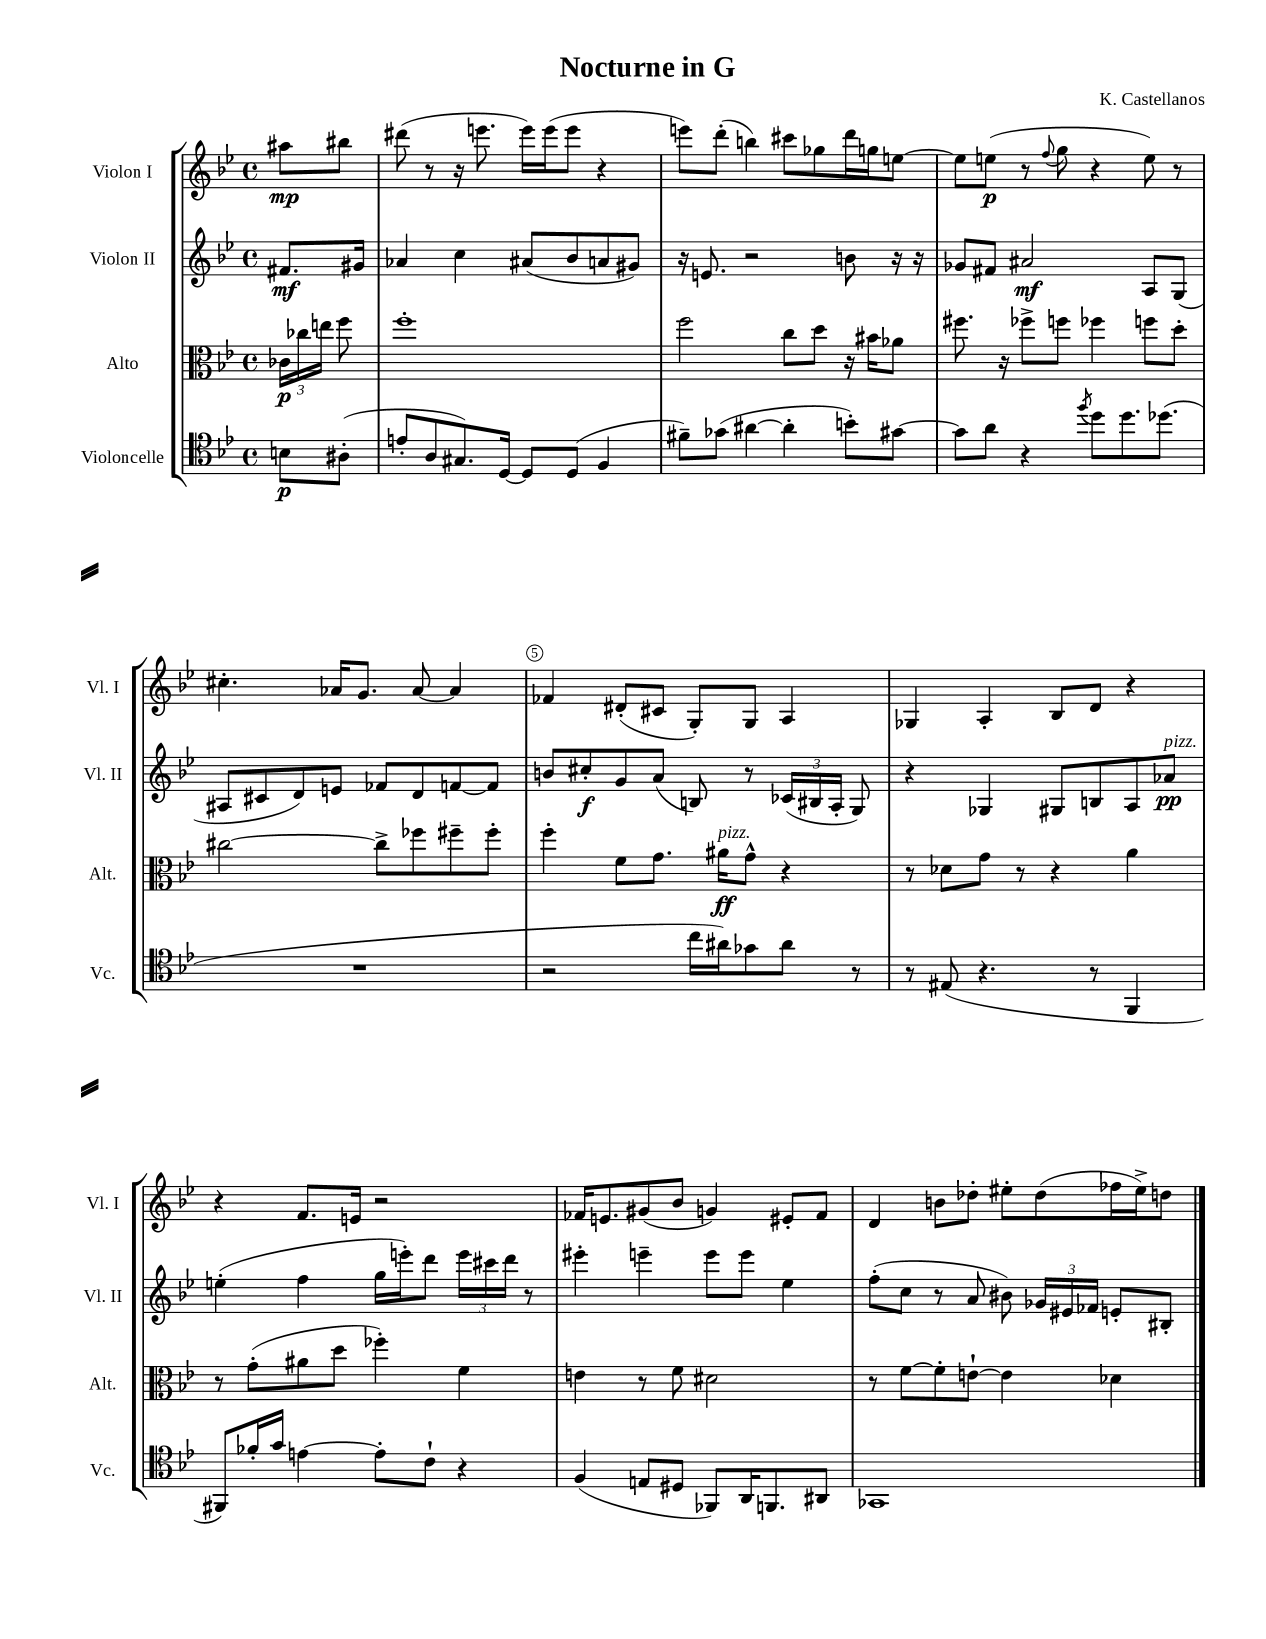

**kern	**dynam	**kern	**dynam	**kern	**dynam	**kern	**dynam
*part4	*part4	*part3	*part3	*part2	*part2	*part1	*part1
*staff4	*staff4	*staff3	*staff3	*staff2	*staff2	*staff1	*staff1
*I"Violoncelle	*	*I"Alto	*	*I"Violon II	*	*I"Violon I	*
*I'Vc.	*	*I'Alt.	*	*I'Vl. II	*	*I'Vl. I	*
*clefC4	*	*clefC3	*	*clefG2	*	*clefG2	*
*k[b-e-]	*	*k[b-e-]	*	*k[b-e-]	*	*k[b-e-]	*
*M4/4	*	*M4/4	*	*M4/4	*	*M4/4	*
*met(c)	*	*met(c)	*	*met(c)	*	*met(c)	*
=	=	=	=	=	=	=	=
8Bn\L	p	24c-X\LL	p	8.f#X/L	mf	8aa#X\L	mp
.	.	24cc-X\	.	.	.	.	.
.	.	24een\JJ	.	.	.	.	.
(8A#X'\J	.	8ff\	.	.	.	8bb#X\J	.
.	.	.	.	16g#X/Jk	.	.	.
=1	=1	=1	=1	=1	=1	=1	=1
8en'/L	.	1ff'	.	4a-X/	.	(8ddd#X\	.
8A/	.	.	.	.	.	8r	.
8.G#X/)	.	.	.	4cc\	.	16r	.
.	.	.	.	.	.	8.eeen\	.
[16D/Jk	.	.	.	.	.	.	.
8D/L]	.	.	.	(8a#X/L	.	16eee\LL)	.
.	.	.	.	.	.	(16eee\J	.
(8D/J	.	.	.	8b-/	.	8eee\J	.
4F/	.	.	.	8an/	.	4r	.
.	.	.	.	8g#X/J)	.	.	.
=2	=2	=2	=2	=2	=2	=2	=2
8f#X~\L)	.	2ff\	.	16r	.	8eeen\L)	.
.	.	.	.	8.en/	.	.	.
(8g-X\J	.	.	.	.	.	(8ddd'\J	.
[4a#X\	.	.	.	2r	.	4bbn\)	.
4a#'\]	.	8cc\L	.	.	.	8ccc#X\L	.
.	.	8dd\J	.	.	.	8gg-X\	.
8bn'\L)	.	16r	.	8bn\	.	16ddd\L	.
.	.	16b#X\KL	.	.	.	16ggn\J	.
[8g#X\J	.	8a-X\J	.	16r	.	[8een\J	.
.	.	.	.	16r	.	.	.
=3	=3	=3	=3	=3	=3	=3	=3
8g#\L]	.	8.ff#X\	.	8g-X/L	.	8ee\L]	.
8a\J	.	.	.	8f#X/J	.	(8een\J	p
.	.	16r	.	.	.	.	.
4r	.	8ff-X^\L	.	2a#X/	mf	8r	.
.	.	.	.	.	.	8qqff/	.
.	.	8ffn\J	.	.	.	8gg\	.
8qff/	.	.	.	.	.	.	.
8dd\L	.	4ff-X\	.	.	.	4r	.
8.dd\	.	.	.	.	.	.	.
.	.	8ffn\L	.	8A/L	.	8ee\)	.
(8.dd-X\J	.	.	.	.	.	.	.
.	.	8dd'\J	.	(8G/J	.	8r	.
!!LO:LB:g=z
=4	=4	=4	=4	=4	=4	=4	=4
1r	.	[2cc#X\	.	8A#X/L	.	4.cc#X'\	.
.	.	.	.	8c#X/	.	.	.
.	.	.	.	8d/)	.	.	.
.	.	.	.	8en/J	.	16a-X/KL	.
.	.	.	.	.	.	8.g/J	.
.	.	8cc#^\L]	.	8f-X/L	.	.	.
.	.	8ff-X\	.	8d/	.	[8a-/	.
.	.	8ff#X~\	.	[8fn/	.	4a-/]	.
.	.	8ff#'\J	.	8f/J]	.	.	.
=5	=5	=5	=5	=5	=5	=5	=5
2r	.	4ff'\	.	8bn/L	.	4f-X/	.
.	.	.	.	8cc#X'/	f	.	.
.	.	8f\L	.	8g/	.	(8d#X'/L	.
.	.	8.g\J	.	(8a/J	.	8c#X/J	.
16cc\LL	.	.	.	8Bn/)	.	8G'/L)	.
!	!	!LO:TX:a:i:t=pizz.	!	!	!	!	!
16a#X\J)	.	16a#X\KL	ff	.	.	.	.
8g-X\	.	8g^^\J	.	8r	.	8G/J	.
8a#\J	.	4r	.	(24c-X/LL	.	4A/	.
.	.	.	.	24B#X/	.	.	.
.	.	.	.	24A'/JJ	.	.	.
8r	.	.	.	8G/)	.	.	.
=6	=6	=6	=6	=6	=6	=6	=6
8r	.	8r	.	4r	.	4G-X/	.
(8E#X/	.	8d-X\L	.	.	.	.	.
4.r	.	8g\J	.	4G-X/	.	4A'/	.
.	.	8r	.	.	.	.	.
.	.	4r	.	8G#X/L	.	8B-/L	.
8r	.	.	.	8Bn/	.	8d/J	.
4FF/	.	4a\	.	8A/	.	4r	.
!	!	!	!	!LO:TX:a:i:t=pizz.	!	!	!
.	.	.	.	8a-X/J	pp	.	.
!!LO:LB:g=z
=7	=7	=7	=7	=7	=7	=7	=7
8FF#X/L)	.	8r	.	(4een'\	.	4r	.
16f-X'/L	.	(8g'\L	.	.	.	.	.
16g/JJ	.	.	.	.	.	.	.
[4en\	.	8a#X\	.	4ff\	.	8.f/L	.
.	.	8dd\J	.	.	.	.	.
.	.	.	.	.	.	16en/Jk	.
8e'\L]	.	4ff-X'\)	.	16gg\LL	.	2r	.
.	.	.	.	16eeen'\J)	.	.	.
8c`\J	.	.	.	8ddd\J	.	.	.
4r	.	4f\	.	24eee\LL	.	.	.
.	.	.	.	24ccc#X\	.	.	.
.	.	.	.	24ddd\JJ	.	.	.
.	.	.	.	8r	.	.	.
=8	=8	=8	=8	=8	=8	=8	=8
(4F/	.	4en\	.	4eee#X'\	.	16f-X/KL	.
.	.	.	.	.	.	8.en/	.
8En/L	.	8r	.	4eeen~\	.	(8g#X/	.
8D#X/J	.	8f\	.	.	.	8b-/J	.
8FF-X/L)	.	2d#X\	.	8eee\L	.	4gn/)	.
16AA/K	.	.	.	8eee\J	.	.	.
8.FFn/	.	.	.	.	.	.	.
.	.	.	.	4ee-\	.	8e#X'/L	.
8AA#X/J	.	.	.	.	.	8f-/J	.
=9	=9	=9	=9	=9	=9	=9	=9
1GG-X	.	8r	.	(8ff'\L	.	4d/	.
.	.	[8f\L	.	8cc\J	.	.	.
.	.	8f'\]	.	8r	.	8bn\L	.
.	.	[8en`\J	.	8a/	.	8dd-X'\J	.
.	.	4e\]	.	8b#X\)	.	8ee#X'\L	.
.	.	.	.	24g-X/LL	.	(8dd-\	.
.	.	.	.	24e#X/	.	.	.
.	.	.	.	24f-X/JJ	.	.	.
.	.	4d-X\	.	8en'/L	.	16ff-X\L	.
.	.	.	.	.	.	16ee#^\J)	.
.	.	.	.	8B#X'/J	.	8ddn\J	.
==	==	==	==	==	==	==	==
*-	*-	*-	*-	*-	*-	*-	*-
